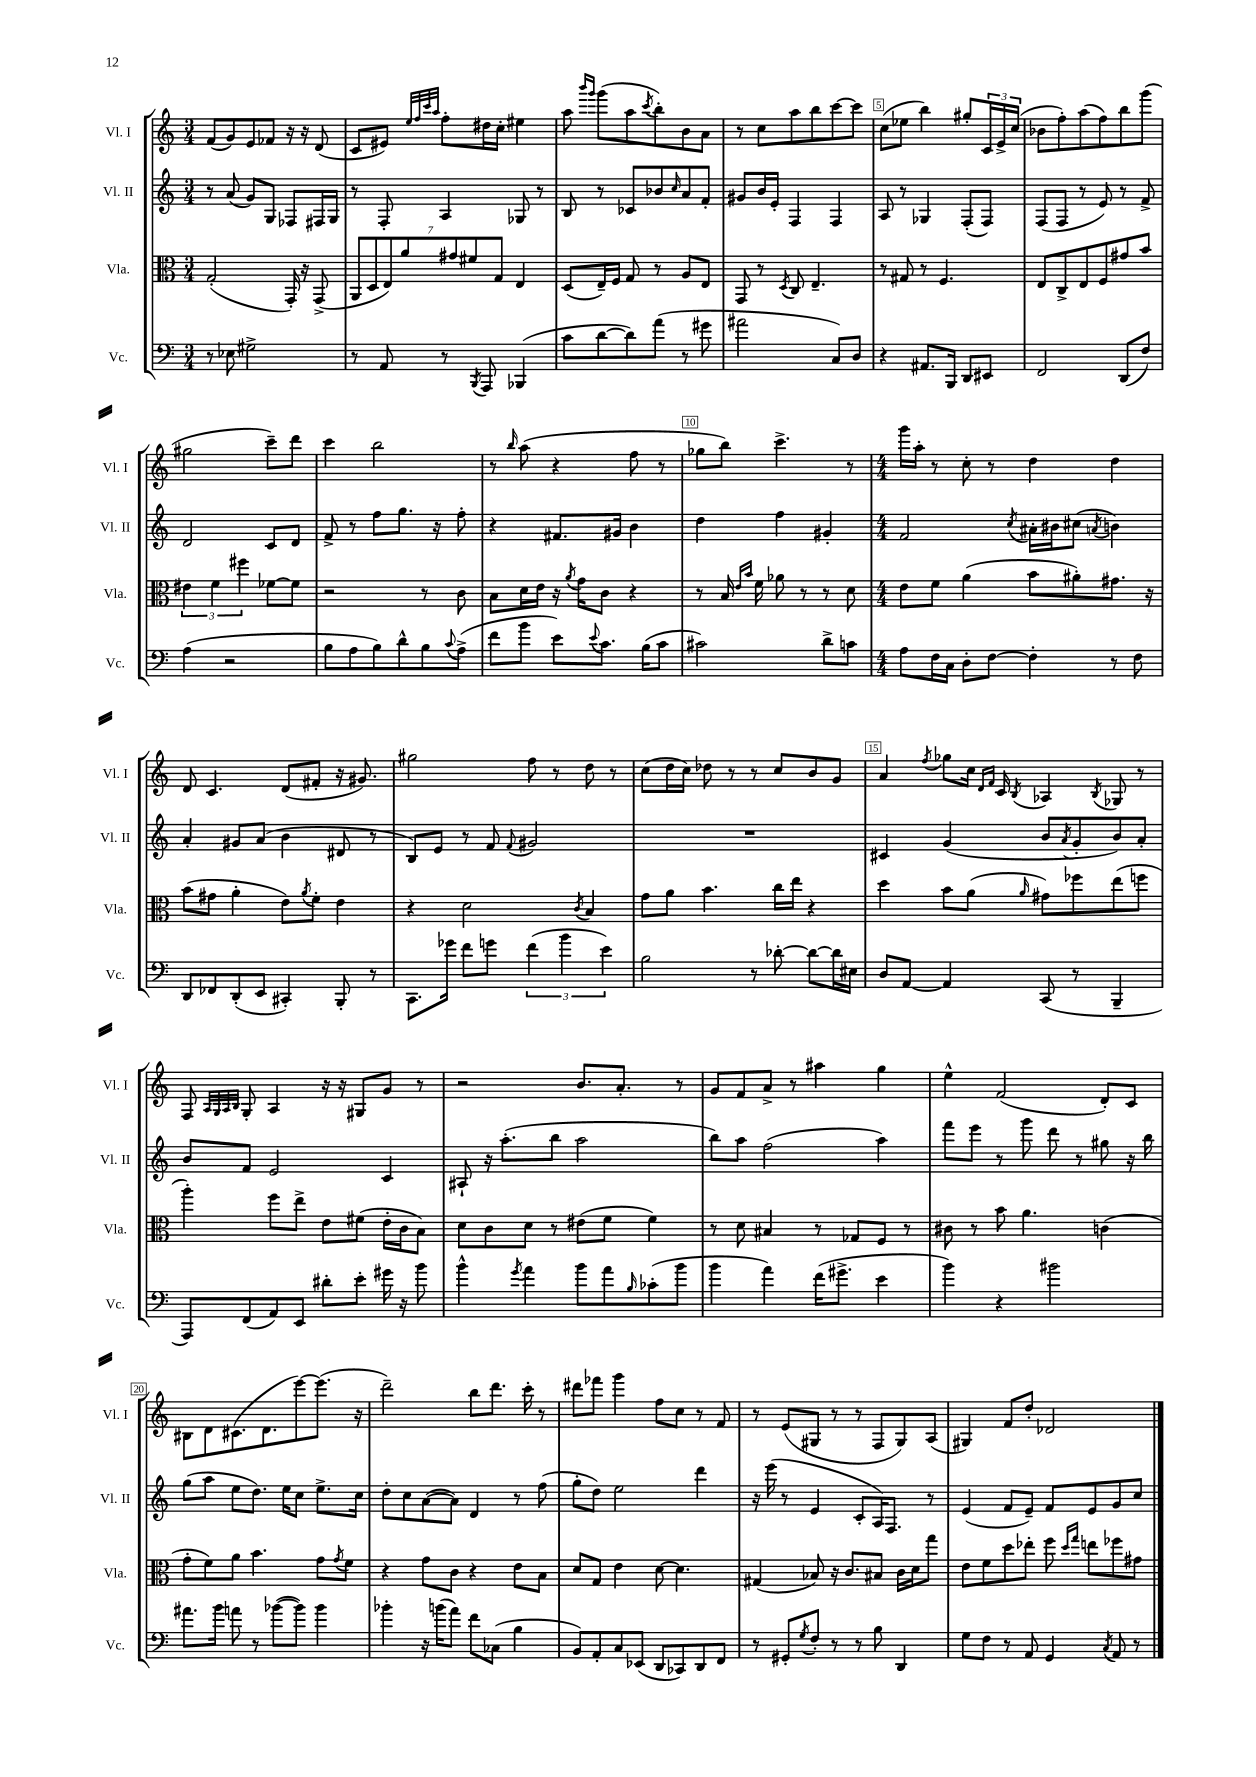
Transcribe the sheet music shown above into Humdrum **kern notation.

**kern	**kern	**kern	**kern
*part4	*part3	*part2	*part1
*staff4	*staff3	*staff2	*staff1
*I"Vc.	*I"Vla.	*I"Vl. II	*I"Vl. I
*I'Vc.	*I'Vla.	*I'Vl. II	*I'Vl. I
*clefF4	*clefC3	*clefG2	*clefG2
*k[]	*k[]	*k[]	*k[]
*M3/4	*M3/4	*M3/4	*M3/4
=1	=1	=1	=1
8r	(2G'/	8r	(8f/L
8E-X\	.	(8a/	8g/)
2G#X^\	.	8g/L)	8e/
.	.	8G/J	8f-X/J
.	16GG'/)	8F-X/L	16r
.	16r	.	16r
.	(8GG^/	16F#X/L	(8d/
.	.	16G/JJ	.
=2	=2	=2	=2
8r	14AA/L	8r	8c/L
.	14D/	.	.
8AA/	.	8F'/	8e#X/J)
.	14E/)	.	.
.	14a/	.	.
.	.	.	32qqee/LLL
.	.	.	32qqff/
.	.	.	32qqccc/
.	.	.	32qqaa/JJJ
8r	.	4A/	8ff'\L
.	14g#X/	.	.
.	14f#X/	.	.
8qBBB/	.	.	.
8AAA/	.	.	16dd#X\L
.	14G/J	.	.
.	.	.	16cc'\JJ
(4BBB-X/	4E/	8G-X/	4ee#X\
.	.	8r	.
=3	=3	=3	=3
8c\L	(8D/L	8B/	8aa\
.	.	.	16qqbbb/LL
.	.	.	16qqggg/JJ
[8d\	16E~/L)	8r	(8ggg\L
.	16F/JJ	.	.
8d\])	8G/	8c-X/L	8aa\
.	.	.	8qccc/
(8a\J	8r	8b-X/	8bb'\)
.	.	16qqcc/	.
8r	8A/L	8a/	8b\
8g#X\	8E/J	8f'/J	8a\J
=4	=4	=4	=4
2a#X\	8GG/	8g#X/L	8r
.	8r	16b/L	8cc\L
.	.	16e'/JJ	.
.	8qD/	.	.
.	8C/	4F/	8aa\
.	4.E~/	.	8bb\
8C/L)	.	4F/	[8ccc\
8D/J	.	.	8ccc\J]
=5	=5	=5	=5
4r	8r	8A/	(8cc\L
.	8G#X/	8r	8ee-X\J
8.AA#X/L	8r	4G-X/	4bb\)
.	4.F/	.	.
16BBB/Jk	.	.	.
8DD/L	.	(8F'/L	8gg#X'/L
8EE#X/J	.	8F/J)	24c/L
.	.	.	24e^/
.	.	.	(24cc/JJ
=6	=6	=6	=6
2FF/	8E/L	(8F/L	8b-X\L
.	8C^/	8F/J	8ff'\)
.	8E/	8r	(8aa\
.	8F/	8e/)	8ff\)
(8DD/L	8g#X/	8r	8bb\
8F/J)	8b/J	8f^/	(8ggg\J
!!LO:LB:g=z
=7	=7	=7	=7
(4A\	6e#X\	2d/	2gg#X\
.	6f\	.	.
2r	.	.	.
.	6ff#X\	.	.
.	[8f-X\L	8c/L	8ccc~\L)
.	8f-\J]	8d/J	8ddd\J
=8	=8	=8	=8
8B\L	2r	8f^/	4ccc\
8A\	.	8r	.
8B\)	.	8ff\L	2bb\
8d^^\	.	8.gg\J	.
8B\	8r	.	.
.	.	16r	.
8qqc/	.	.	.
(8A^\J	8c\	8ff'\	.
=9	=9	=9	=9
8f\L	8B\L	4r	8r
.	.	.	16qqbb/
8b\J	16d\L	.	(8aa\
.	16e\JJ	.	.
8e\L)	16r	8.f#X/L	4r
.	8qa/	.	.
.	16g\KL	.	.
8qqe/	.	.	.
8.c\J	8c\J	.	.
.	.	16g#X/Jk	.
.	4r	4b\	8ff\
(16B\KL	.	.	.
8c\J	.	.	8r
=10	=10	=10	=10
2c#X\)	8r	4dd\	8gg-X\L
.	16B/	.	8bb\J)
.	16qqe/LL	.	.
.	16qqb/JJ	.	.
.	16f\	.	.
.	8a-X\	4ff\	4.ccc^\
.	8r	.	.
8d^\L	8r	4g#X'/	.
8cn\J	8d\	.	8r
=11	=11	=11	=11
*M4/4	*M4/4	*M4/4	*M4/4
8A\L	8e\L	2f/	16ggg\LL
.	.	.	16aa'\JJ
16F\L	8f\J	.	8r
16C\JJ	.	.	.
8D'\L	(4a\	.	8cc'\
[8F\J	.	.	8r
.	.	8qcc/	.
4F'\]	8b\L	16a#X'\LL	4dd\
.	.	16b#X\J	.
.	8a#X'\)	(8cc#X\J	.
.	.	8qan/	.
8r	8.g#X\J	4bn\)	4dd\
8F\	.	.	.
.	16r	.	.
!!LO:LB:g=z
=12	=12	=12	=12
8DD/L	(8b\L	4a'/	8d/
8FF-X/	8g#X\J	.	4.c/
(8DD'/	4a'\	8g#X/L	.
8EE/J	.	(8a/J	.
4CC#X'/)	8e\L)	4b\	(8d/L
.	8qa/	.	.
.	8f'\J	.	8f#X'/J
8BBB'/	4e\	8d#X/	16r
.	.	.	8.g#X/)
8r	.	8r	.
=13	=13	=13	=13
8.CC\L	4r	8B/L)	2gg#X\
.	.	8e/J	.
16g-X\Jk	.	.	.
8f\L	2d\	8r	.
8gn\J	.	8f/	.
.	.	8qqf/	.
(6f\	.	2g#X/	8ff\
.	.	.	8r
6b\	.	.	.
.	8qc/	.	.
.	4B/	.	8dd\
6e\)	.	.	.
.	.	.	8r
=14	=14	=14	=14
2B\	8g\L	1r	(8cc\L
.	8a\J	.	16dd\L
.	.	.	16cc\JJ)
.	4.b\	.	8dd-X\
.	.	.	8r
8r	.	.	8r
[8d-X'\	16cc\LL	.	8cc/L
.	16ee\JJ	.	.
8d-\L_	4r	.	8b/
16d-\L]	.	.	8g/J
16E#X\JJ	.	.	.
=15	=15	=15	=15
8D/L	4dd\	4c#X/	4a/
[8AA/J	.	.	.
.	.	.	8qff/
4AA/]	8b\L	(4g/	8gg-X\L
.	(8a\J	.	16cc\Jk
.	.	.	16qqd/LL
.	.	.	16qqf/JJ
.	.	.	16c/
.	16qqa/	.	8qB/
(8CC/	8g#X\L)	8b/L	4A-X/
.	.	8qa/	.
8r	8ff-X\	8g'/	.
.	.	.	8qB/
4BBB~/	(8ee\	8b/)	8G-X/
.	8ffn\J	8a'/J	8r
!!LO:LB:g=z
=16	=16	=16	=16
8AAA/L)	4aa'\)	8b/L	8F/
.	.	.	32qqA/LLL
.	.	.	32qqG/
.	.	.	32qqA/
.	.	.	32qqB/JJJ
(8FF/	.	8f/J	8G'/
8AA/)	8ff\L	2e/	4A/
8EE/J	8ee^\J	.	.
8d#X'\L	8e\L	.	16r
.	.	.	16r
8e'\J	(8f#X\J	.	8G#X/L
16g#X\	16e'\LL	4c/	8g/J
16r	16c\J	.	.
8b\	8B\J)	.	8r
=17	=17	=17	=17
4b^^\	8d\L	8A#X`/	2r
.	8c\	16r	.
.	.	(8.aa'\L	.
8qg/	.	.	.
4a\	8d\J	.	.
.	8r	8bb\J	.
8b\L	(8e#X\L	2aa\	8.b/L
8a\	8f\J	.	.
.	.	.	8.a'/J
16qqB/	.	.	.
(8c-X'\	4f\)	.	.
8b\J	.	.	8r
=18	=18	=18	=18
4b\	8r	8bb\L)	8g/L
.	8d\	8aa\J	8f/
4a\)	4B#X/	(2ff\	8a^/J
.	.	.	8r
(16f\KL	8r	.	4aa#X\
8.g#X^\J	.	.	.
.	8G-X/L	.	.
4e\	8F/J	4aa\)	4gg\
.	8r	.	.
=19	=19	=19	=19
4b\)	8c#X\	8fff\L	4ee^^\
.	8r	8eee\J	.
4r	8b\	8r	(2f/
.	4.a\	8ggg\	.
2b#X\	.	8ddd\	.
.	.	8r	.
.	(4cn\	8gg#X\	8d'/L)
.	.	16r	8c/J
.	.	16bb\	.
!!LO:LB:g=z
=20	=20	=20	=20
8.a#X\L	8g'\L	(8gg\L	8B#X\L
.	8f\)	8aa\J	8d\
16b\Jk	.	.	.
8an\	8a\J	8ee\L	(8.c#X\
8r	4.b\	8.dd\J)	.
.	.	.	8.d\
([8b-X\L	.	.	.
.	.	16ee\KL	.
8b-\J])	.	8cc\J	[8eee\)
4b-\	8g\L	8.ee^\L	(8.eee\J]
.	8qg/	.	.
.	8f\J	.	.
.	.	16cc\Jk	16r
=21	=21	=21	=21
4b-X'\	4r	8dd'\L	2ddd~\)
.	.	8cc\	.
16r	8g\L	([8a\	.
(16bn\KL	.	.	.
8a\J)	8c\J	8a\J])	.
8f\L	4r	4d/	8bb\L
(8C-X\J	.	.	8.ddd\J
4B\	8e\L	8r	.
.	.	.	16ccc'\
.	8B\J	(8ff\	8r
=22	=22	=22	=22
8BB/L)	8d/L	8gg'\L	8ddd#X\L
8AA'/	8G/J	8dd\J)	8fff-X\J
8C/	4e\	2ee\	4ggg\
(8EE-X/J	.	.	.
8DD/L	[8d\	.	8ff\L
8CC-X/)	4.d\]	.	8cc\J
8DD/	.	4ddd\	8r
8FF/J	.	.	8f/
=23	=23	=23	=23
8r	(4G#X/	16r	8r
.	.	(16eee\	.
8GG#X'/L	.	8r	(8e/L
8qG/	.	.	.
8F'/J	8B-X/)	4e/	8G#X/J
8r	16r	.	8r
.	8.c/L	.	.
8r	.	8c'/L	8r
8B\	8B#X/J	16A/K)	8F/L
.	.	8.F/J	.
4DD/	16c\LL	.	8G#/)
.	16d\J	.	.
.	8gg\J	8r	(8A/J
=24	=24	=24	=24
8G\L	8e\L	(4e/	4G#X/)
8F\J	8f\	.	.
8r	8dd\	8f/L	8f/L
8AA/	8ee-X'\J	8e~/J)	8dd'/J
4GG/	8ff\	8f/L	2d-X/
.	16qqdd/LL	.	.
.	16qqgg/JJ	.	.
.	8een\L	8e/	.
8qC/	.	.	.
8AA/	8ff-X\	8g/	.
8r	8g#X\J	8cc/J	.
==	==	==	==
*-	*-	*-	*-
